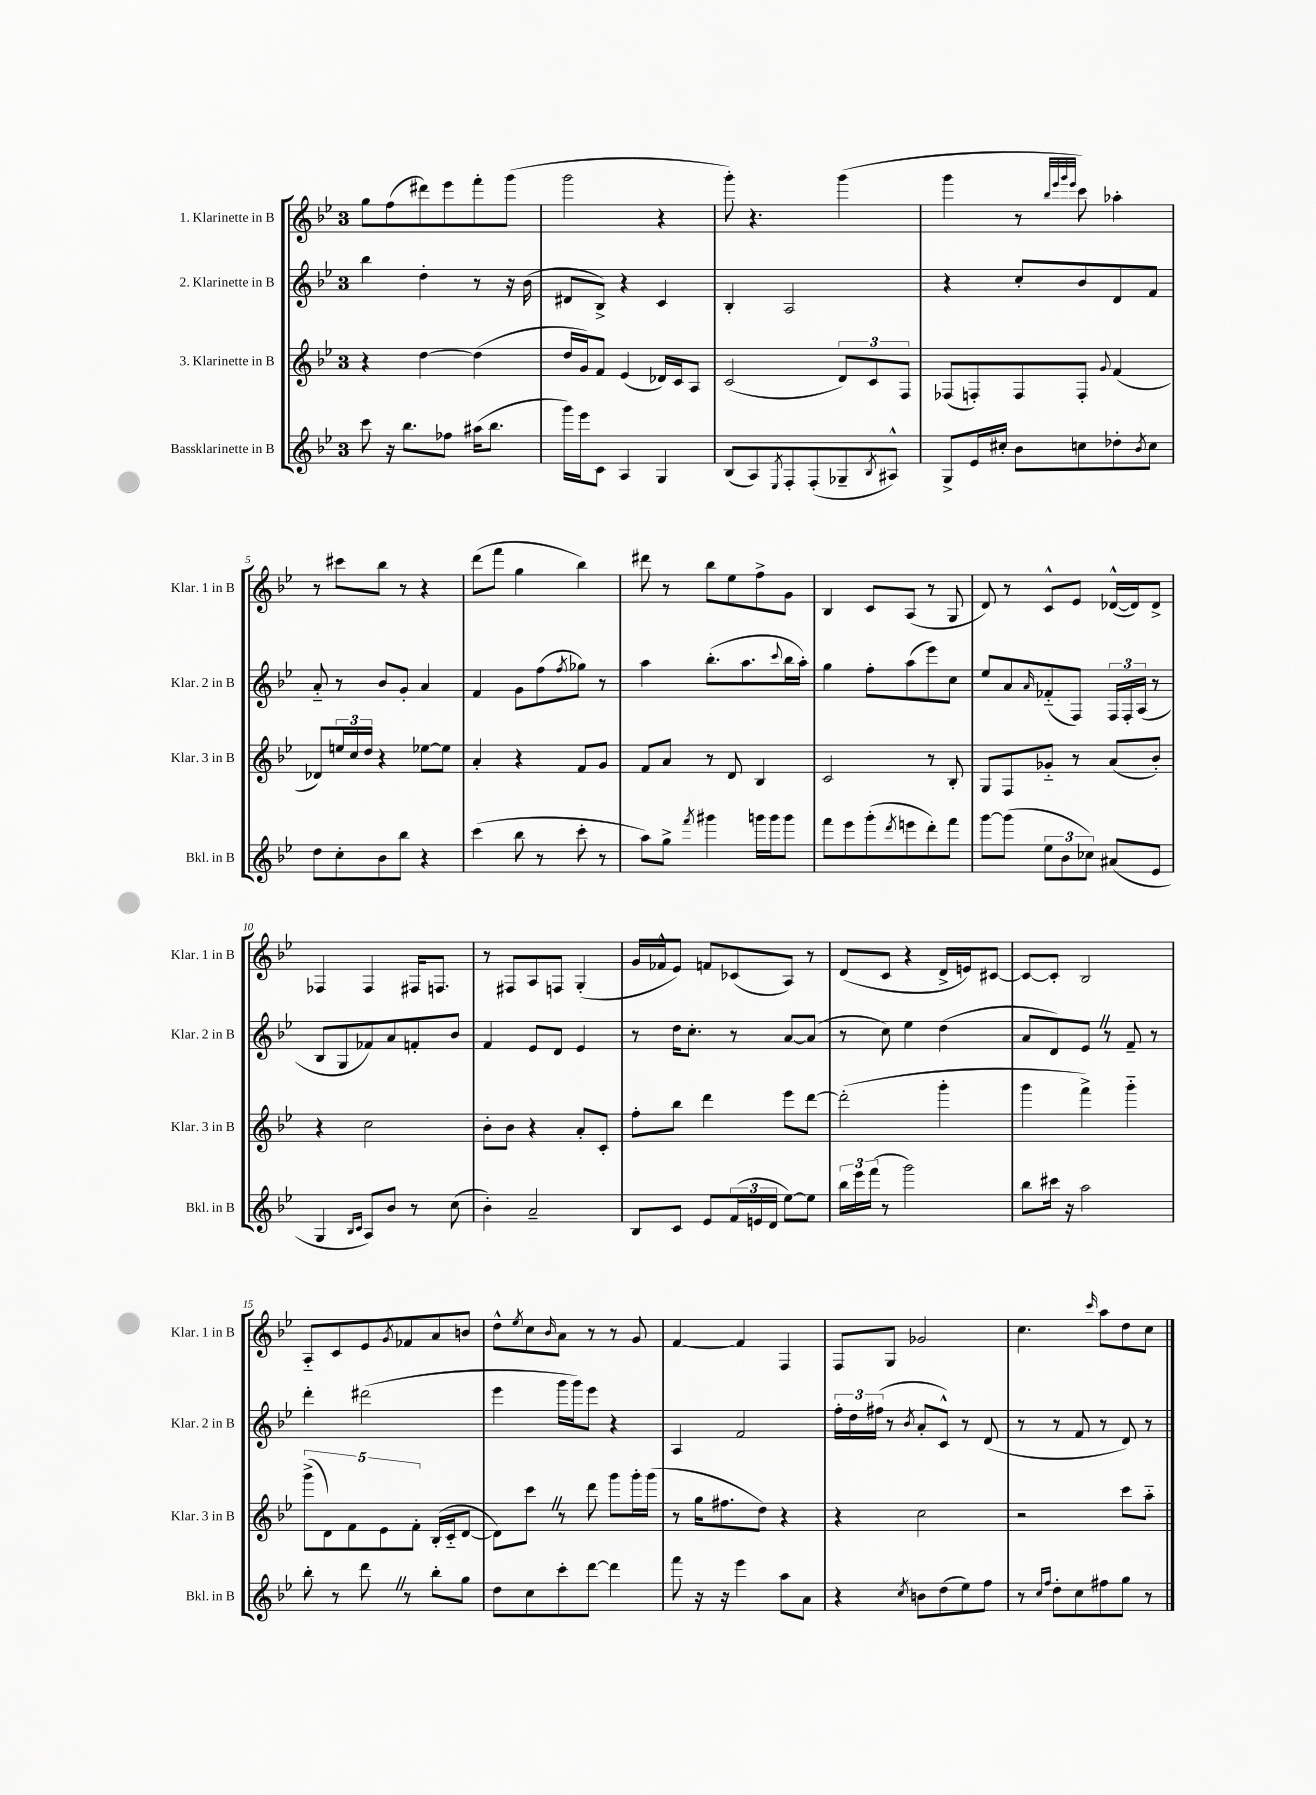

**kern	**kern	**kern	**kern
*staff4	*staff3	*staff2	*staff1
*clefG2	*clefG2	*clefG2	*clefG2
*k[b-e-]	*k[b-e-]	*k[b-e-]	*k[b-e-]
*M3/4	*M3/4	*M3/4	*M3/4
8ccc\	4r	4bb-\	8gg\L
16r	.	.	(8ff\
8.bb-\L	.	.	.
.	[4dd\	4dd'\	8ddd#\)
8ff-\J	.	.	8eee-\
(16aa#\LK	(4dd\]	8r	8fff'\
8.bb-\J	.	.	.
.	.	16r	(8ggg\J
.	.	(16b-\	.
=	=	=	=
16ggg\LL)	16dd/LL	8d#/L	2ggg\
16eee-\J	16g/J)	.	.
8c\J	8f/J	8B-^/J)	.
4A/	(4e-/	4r	.
4G/	16d-/LL)	4c/	4r
.	16c/J	.	.
.	8A/J	.	.
=	=	=	=
(8B-/L	(2c/	4B-'/	8ggg'\)
8A/)	.	.	4.r
8qE-/	.	.	.
8F'/	.	2A/	.
(8F'/	.	.	.
8G-~/	12d/L)	.	(4ggg\
.	12c/	.	.
8qB-/	.	.	.
8A#^^/J)	.	.	.
.	12F/J	.	.
=	=	=	=
8G^/L	(8F-/L	4r	4ggg\
16e-/L	8F'/)	.	.
16cc#'/JJ	.	.	.
8b-\L	8F/	8cc'/L	8r
.	.	.	32qqbb-/LLL
.	.	.	32qqeee-/
.	.	.	32qqggg/
.	.	.	32qqeee-/JJJ
8cc\	8F'/J	8b-/	8ccc\)
.	8qqg/	.	.
8dd-'\	(4f/	8d/	4aa-'\
8qb-/	.	.	.
8cc\J	.	8f/J	.
=	=	=	=
8dd\L	8d-/L)	8a'~/	8r
8cc'\	24ee/L	8r	8ccc#\L
.	24cc/	.	.
.	24dd/JJ	.	.
8b-\	4r	8b-/L	8bb-\J
8bb-\J	.	8g'/J	8r
4r	[8ee-\L	4a/	4r
.	8ee-\]J	.	.
=	=	=	=
(4ccc\	4a'/	4f/	(8ddd\L
.	.	.	8fff\J
8bb-\	4r	8g\L	4gg\
8r	.	(8ff\	.
.	.	8qff/	.
8ccc'\	8f/L	8gg-\J)	4bb-\)
8r	8g/J	8r	.
=	=	=	=
8aa\L)	8f/L	4aa\	8ddd#\
8gg^\J	8a/J	.	8r
8qfff/	.	.	.
4ggg#\	8r	(8.bb-'\L	8bb-\L
.	8d/	.	8ee-\
.	.	8.aa\	.
16ggg\LL	4B-/	.	8ff^\
16ggg\J	.	.	.
.	.	8qqccc/	.
8ggg\J	.	16bb-\L	8g\J
.	.	16aa'\JJ)	.
=	=	=	=
8fff\L	2c/	4gg\	4B-/
8eee-\	.	.	.
(8ggg'\	.	8ff'\L	8c/L
8qddd/	.	.	.
8eee\	.	(8aa\	(8A/J
8ddd'\)	8r	8eee-\)	8r
8fff\J	8B-'/	8cc\J	8G/
=	=	=	=
[8ggg\L	8G/L	8ee-/L	8d/)
(8ggg\]J	8F/	8a/	8r
.	.	16qqa/	.
12ee-\L	8g-'~/J	(8f-'~/	8c^^/L
12b-\	.	.	.
.	8r	8F/J)	8e-/J
12cc-\J)	.	.	.
(8a#/L	(8a/L	24F/LL	([16d-^^/LL
.	.	24F'/	.
.	.	.	16d-/]J)
.	.	(24A/JJ	.
8e-/J	8b-'/J)	8r	8d-^/J
=	=	=	=
4G/	4r	8B-/L	4F-/
.	.	8G/	.
16qqB-/LL	.	.	.
16qqc/JJ	.	.	.
8A/L)	2cc\	8f-/)	4F-/
8b-/J	.	8a/	.
8r	.	8f'/	16F#/LK
.	.	.	8.F/J
(8cc\	.	8b-/J	.
=	=	=	=
4b-'\)	8b-'\L	4f/	8r
.	8b-\J	.	8F#/L
2a~/	4r	8e-/L	8A/
.	.	8d/J	8F/J
.	8a'/L	4e-/	(4G'/
.	8c'/J	.	.
=	=	=	=
8B-/L	8ff'\L	8r	16g/LL
.	.	.	16f-^^/J
8c/J	8bb-\J	16dd\LK	8e-/J)
.	.	8.cc'\J	.
8e-/L	4ddd\	.	8f/L
(24f/L	.	8r	(8c-/
24e/	.	.	.
24d/JJ	.	.	.
[8ee-\L)	8eee-\L	[8a/L	8A/J)
8ee-\]J	[8ddd\J	(8a/]J	8r
=	=	=	=
24bb-\LL	(2ddd'\]	8r	(8d/L
24eee-\	.	.	.
(24fff\JJ	.	.	.
8r	.	8cc\)	8c/J
2ggg\)	.	4ee-\	4r
.	4ggg'\	(4dd\	16d^/LL
.	.	.	16e/J)
.	.	.	[8c#/J
=	=	=	=
8bb-\L	4ggg\	8a/L	8c#/_L
16ccc#\Jk	.	8d/)	8c#'/]J
16r	.	.	.
2aa\	4fff^\)	8e-/J	2B-/
.	.	8r	.
.	4ggg'~\	8f~/	.
.	.	8r	.
=	=	=	=
8bb-'\	(10ggg^\L	4ddd'\	8A'~/L
.	10d\)	.	.
8r	.	.	8c/
.	10f\	.	.
8ddd\	.	(2ddd#\	8e-/
.	10e-\	.	.
.	.	.	8qg/
8r	.	.	8f-/
.	10f'\J	.	.
8bb-'\L	(16B-'/LL	.	8a/
.	16c'~/J	.	.
8gg\J	[8d/J	.	8b/J
=	=	=	=
8dd\L	8d\]L)	4eee-\	8dd^^\L
.	.	.	8qee-/
8cc\	8ccc\J	.	8cc\
.	.	.	16qqb-/
8ccc'\	8r	16ggg\LL	8a\J
.	.	16ggg\J)	.
[8ddd\J	8ddd\	8eee-\J	8r
4ddd\]	8ggg\L	4r	8r
.	16ggg'\L	.	8g/
.	(16ggg\JJ	.	.
=	=	=	=
8fff\	8r	4A/	[4f/
16r	16gg\LK	.	.
16r	8.ff#\	.	.
4eee-\	.	2f/	4f/]
.	8dd\J)	.	.
8aa\L	4r	.	4F/
8a\J	.	.	.
=	=	=	=
4r	4r	24ff'\LL	8F/L
.	.	24dd\	.
.	.	(24ff#\JJ	.
.	.	8r	8G/J
8qcc/	.	8qb-/	.
8b\L	2cc\	8a'/L	2g-/
(8dd\	.	8c^^/J)	.
8ee-\)	.	8r	.
8ff\J	.	(8d/	.
=	=	=	=
8r	2r	8r	4.cc\
16qqcc/LL	.	.	.
16qqff/JJ	.	.	.
8dd'\L	.	8r	.
8cc\	.	8f/	.
.	.	.	16qqccc/
8ff#\	.	8r	8aa\L
8gg\J	8ccc\L	8d/)	8dd\
8r	8aa'~\J	8r	8cc\J
==	==	==	==
*-	*-	*-	*-
